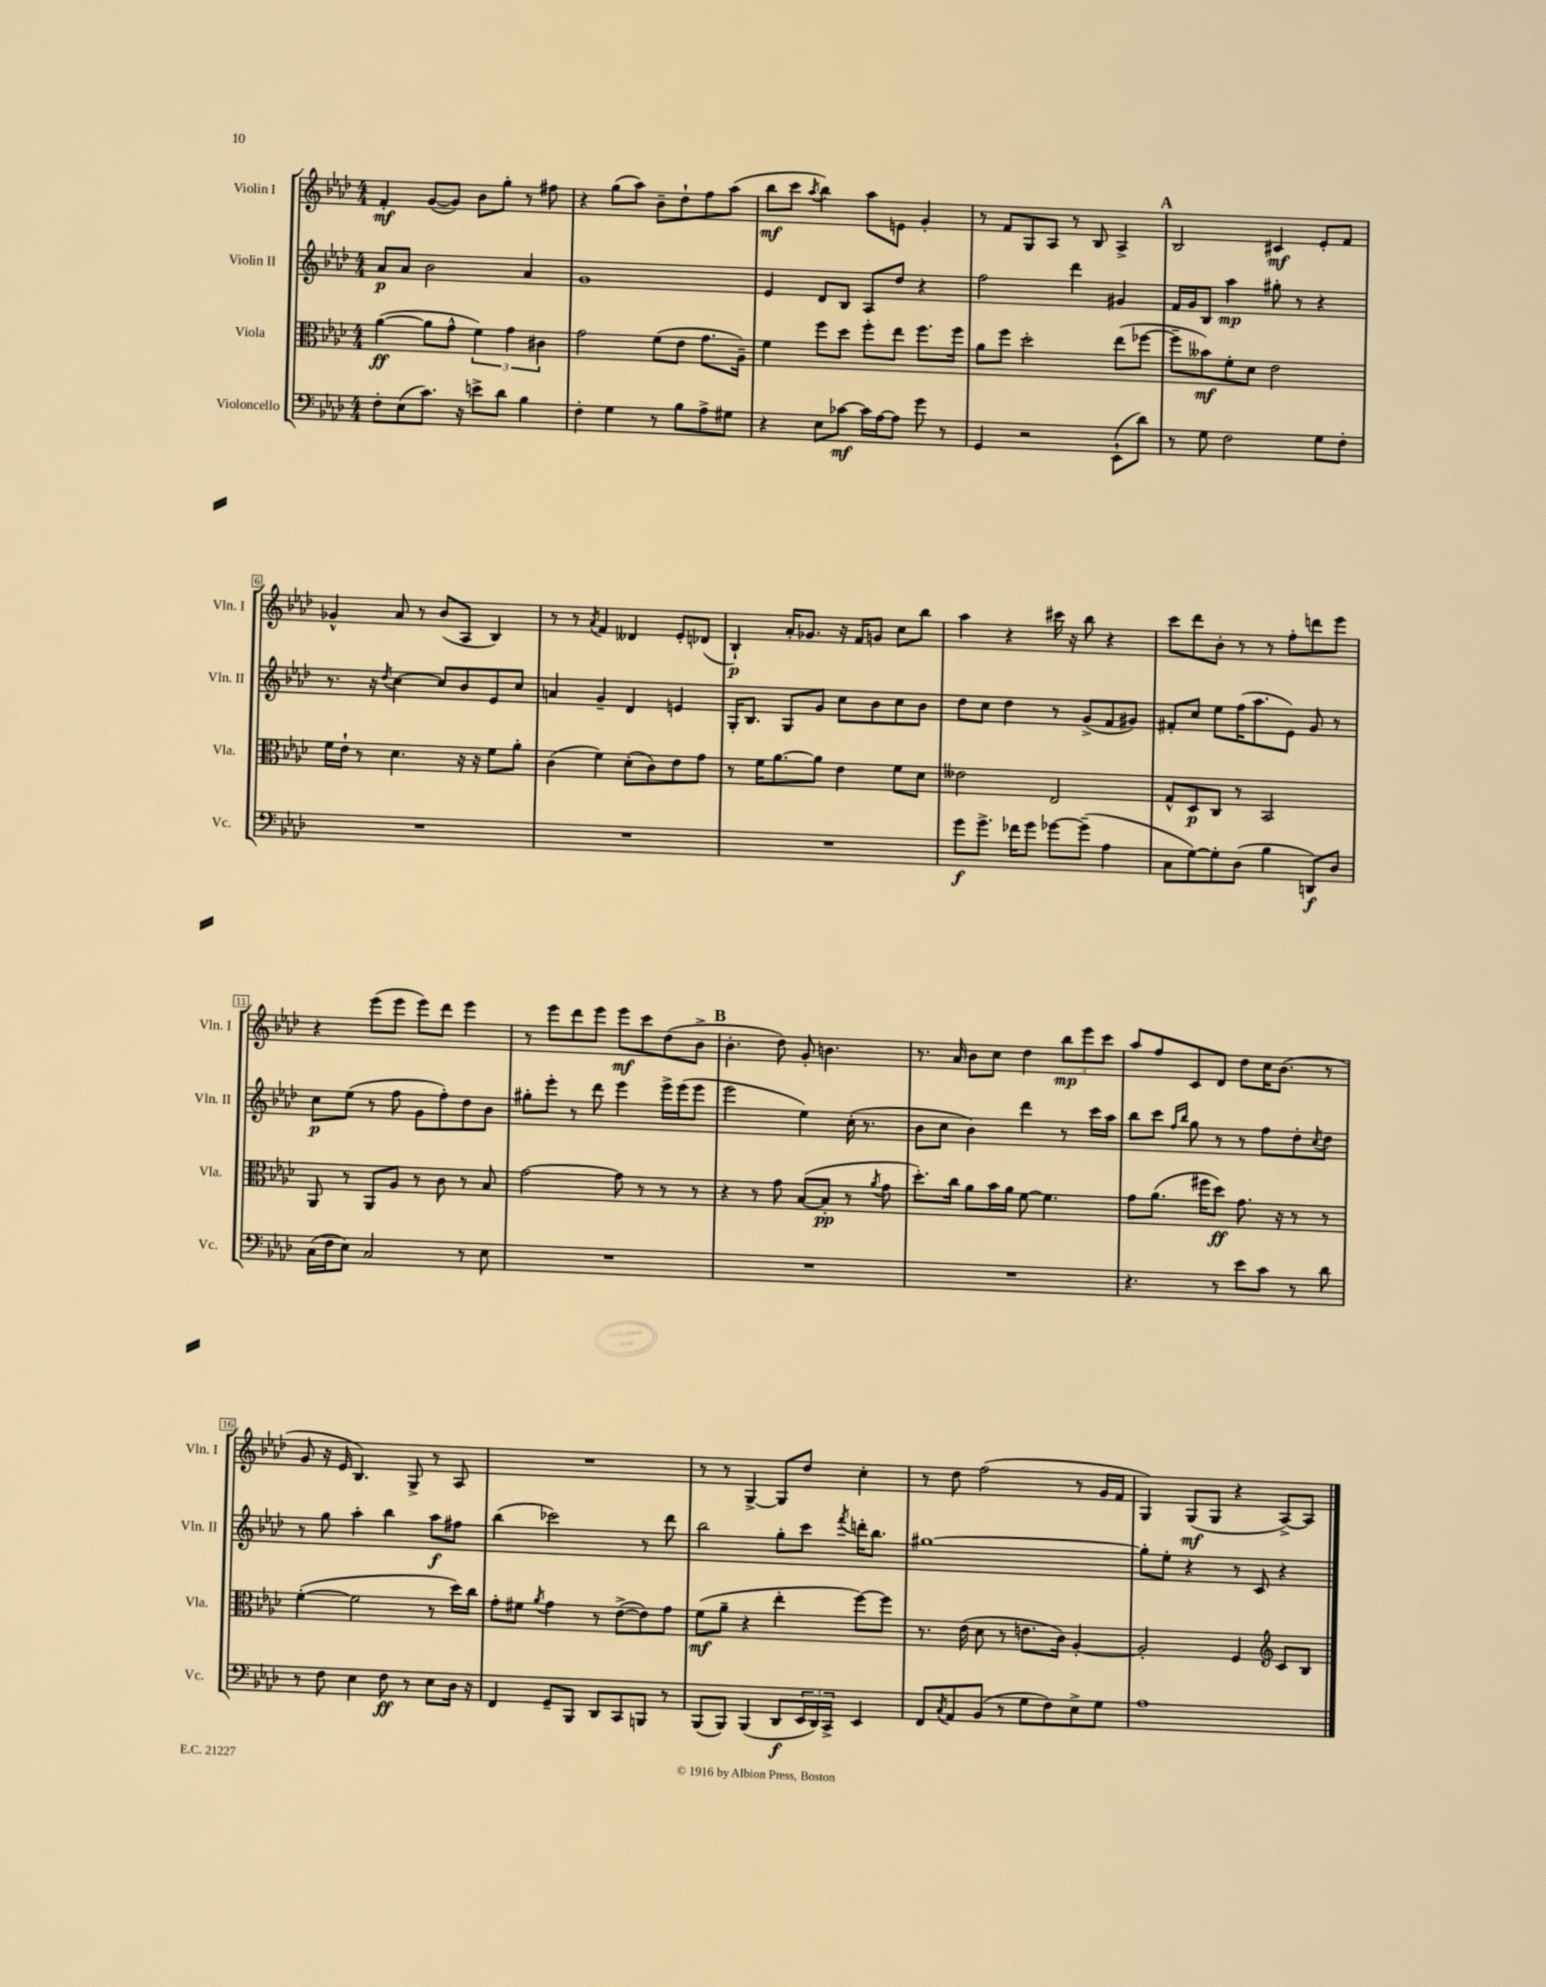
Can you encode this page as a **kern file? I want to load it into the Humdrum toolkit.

**kern	**dynam	**kern	**dynam	**kern	**dynam	**kern	**dynam
*part4	*part4	*part3	*part3	*part2	*part2	*part1	*part1
*staff4	*staff4	*staff3	*staff3	*staff2	*staff2	*staff1	*staff1
*I"Violoncello	*	*I"Viola	*	*I"Violin II	*	*I"Violin I	*
*I'Vc.	*	*I'Vla.	*	*I'Vln. II	*	*I'Vln. I	*
*clefF4	*	*clefC3	*	*clefG2	*	*clefG2	*
*k[b-e-a-d-]	*	*k[b-e-a-d-]	*	*k[b-e-a-d-]	*	*k[b-e-a-d-]	*
*M4/4	*	*M4/4	*	*M4/4	*	*M4/4	*
=1	=1	=1	=1	=1	=1	=1	=1
8F'\L	.	([4a-\	ff	8a-/L	p	4f'/	mf
(8E-\	.	.	.	8a-/J	.	.	.
8.c\J)	.	8a-\L]	.	2b-\	.	([8g/L	.
.	.	8g^^\J	.	.	.	8g/J])	.
16r	.	.	.	.	.	.	.
8en^\L	.	6f\)	.	.	.	8b-\L	.
8d-\J	.	.	.	.	.	8gg'\J	.
.	.	6g\	.	.	.	.	.
4B-\	.	.	.	4a-/	.	8r	.
.	.	6c#X\	.	.	.	.	.
.	.	.	.	.	.	8ff#X\	.
=2	=2	=2	=2	=2	=2	=2	=2
4F'\	.	2g\	.	1g	.	4r	.
4G\	.	.	.	.	.	(8gg\L	.
.	.	.	.	.	.	8aa-\J)	.
8r	.	(8f\L	.	.	.	8b-~\L	.
8B-\L	.	8e-\J	.	.	.	8dd-`\	.
8A-^\	.	8.g\L	.	.	.	8ff\	.
8G#X\J	.	.	.	.	.	(8aa-\J	.
.	.	16A-~\Jk)	.	.	.	.	.
=3	=3	=3	=3	=3	=3	=3	=3
4r	.	4f\	.	4e-/	.	8bb-\L	mf
.	.	.	.	.	.	8ccc\J	.
.	.	.	.	.	.	8qaa-/	.
8E-\L	.	8ff\L	.	8d-/L	.	4bb-\)	.
[8c-X\J	mf	8dd-\J	.	8B-/J	.	.	.
16c-\LL]	.	8ff'\L	.	8A-/L	.	8aa-\L	.
[16A-\J	.	.	.	.	.	.	.
8A-\J]	.	8ee-\J	.	8dd-/J	.	8en\J	.
8g\	.	8.ff\L	.	4r	.	4g'/	.
8r	.	.	.	.	.	.	.
.	.	16ff\Jk	.	.	.	.	.
=4	=4	=4	=4	=4	=4	=4	=4
4GG/	.	8a-\L	.	2ff\	.	8r	.
.	.	8ff\J	.	.	.	8f/L	.
2r	.	2dd-'\	.	.	.	8G/	.
.	.	.	.	.	.	8A-/J	.
.	.	.	.	4ddd-\	.	8r	.
.	.	.	.	.	.	8B-/	.
(8EE-`\L	.	(8ee-\L	.	4g#X/	.	4A-^/	.
8d-\J)	.	[8ff-X\J	.	.	.	.	.
!!LO:REH:place=s1:t=A
=5	=5	=5	=5	=5	=5	=5	=5
8r	.	8ff-~\L]	.	16f/LL	.	2B-/	.
.	.	.	.	16g/J	.	.	.
8G\	.	8b--X\)	mf	8B-/J	.	.	.
2F\	.	8f'\	.	4aa-\	mp	.	.
.	.	8d-\J	.	.	.	.	.
.	.	2e-\	.	8gg#X'\	.	4c#X/	mf
.	.	.	.	8r	.	.	.
8G\L	.	.	.	4r	.	8e-'/L	.
8F'\J	.	.	.	.	.	8f/J	.
!!LO:LB:g=z
=6	=6	=6	=6	=6	=6	=6	=6
1r	.	16f\LL	.	8.r	.	4g-X^^/	.
.	.	16e-`\JJ	.	.	.	.	.
.	.	8r	.	.	.	.	.
.	.	.	.	16r	.	.	.
.	.	.	.	8qdd-/	.	.	.
.	.	4.d-\	.	[4cc\	.	8a-/	.
.	.	.	.	.	.	8r	.
.	.	.	.	8cc/L]	.	(8b-/L	.
.	.	16r	.	8b-/	.	8A-/J	.
.	.	16r	.	.	.	.	.
.	.	8f\L	.	8e-/	.	4B-/)	.
.	.	8a-'\J	.	8cc/J	.	.	.
=7	=7	=7	=7	=7	=7	=7	=7
1r	.	(4c\	.	4an/	.	8r	.
.	.	.	.	.	.	8r	.
.	.	.	.	.	.	8qa-/	.
.	.	4f\)	.	4g~/	.	4f/	.
.	.	(8d-'\L	.	4d-/	.	4d--X/	.
.	.	8c\)	.	.	.	.	.
.	.	8e-\	.	4en/	.	8e-'/L	.
.	.	8g\J	.	.	.	(8d-X/J	.
=8	=8	=8	=8	=8	=8	=8	=8
1r	.	8r	.	16G'/KL	.	4B-`/)	p
.	.	.	.	8.B-/J	.	.	.
.	.	16f\KL	.	.	.	.	.
.	.	[8.a-\	.	.	.	.	.
.	.	.	.	8G/L	.	16a-'/KL	.
.	.	.	.	.	.	8.g-X/J	.
.	.	8a-\J]	.	8g/J	.	.	.
.	.	4e-\	.	8cc\L	.	16r	.
.	.	.	.	.	.	16f/KL	.
.	.	.	.	8b-\	.	8gn/J	.
.	.	8f\L	.	8cc\	.	8cc\L	.
.	.	8d-\J	.	8b-\J	.	8bb-\J	.
=9	=9	=9	=9	=9	=9	=9	=9
8g\L	f	2e--X\	.	8dd-\L	.	4aa-\	.
8.g^\J	.	.	.	8cc\J	.	.	.
.	.	.	.	4dd-\	.	4r	.
16f-X\KL	.	.	.	.	.	.	.
8g\J	.	.	.	.	.	.	.
[8g-X\L	.	2E-/	.	8r	.	16ccc#X\	.
.	.	.	.	.	.	16r	.
(8g-~\J]	.	.	.	(8g^/L	.	8bb-\	.
4A-\	.	.	.	8f/	.	4r	.
.	.	.	.	8g#X/J)	.	.	.
=10	=10	=10	=10	=10	=10	=10	=10
8C\L	.	8G^^/L	.	8f#X'/L	.	8ccc\L	.
[8G\)	.	8D-/	p	8cc/J	.	8ddd-\	.
8G'\]	.	8C/J	.	8ee-\L	.	8b-'\J	.
(8D-\J	.	8r	.	(16ff\K	.	8r	.
.	.	.	.	8.aa-\	.	.	.
4B-\	.	2BB-/	.	.	.	8r	.
.	.	.	.	8e-\J)	.	8ff'\L	.
8DDn/L)	f	.	.	8g/	.	8dddn\	.
8D-/J	.	.	.	8r	.	8eee-\J	.
!!LO:LB:g=z
=11	=11	=11	=11	=11	=11	=11	=11
(16C\LL	.	8AA-/	.	8cc\L	p	4r	.
16F\J	.	.	.	.	.	.	.
8E-\J)	.	8r	.	(8ee-\J	.	.	.
2C/	.	8AA-/L	.	8r	.	(8eee-\L	.
.	.	8A-/J	.	8ff\	.	8eee-\J	.
.	.	8r	.	8g\L	.	8eee-\L)	.
.	.	8c\	.	8ff'\)	.	8ddd-\J	.
8r	.	8r	.	8dd-\	.	4eee-\	.
8E-\	.	8B-/	.	8b-\J	.	.	.
=12	=12	=12	=12	=12	=12	=12	=12
1r	.	[2g\	.	8gg#X'\L	.	8r	.
.	.	.	.	8eee-'\J	.	8eee-\L	.
.	.	.	.	8r	.	8ddd-\	.
.	.	.	.	8ddd-\	.	8eee-\J	.
.	.	8g\]	.	4eee-\	.	8eee-\L	mf
.	.	8r	.	.	.	8ccc\	.
.	.	8r	.	16eee-^\LL	.	(8dd-\	.
.	.	.	.	(16eee-\J	.	.	.
.	.	8r	.	8eee-\J	.	8b-^\J	.
!!LO:REH:place=s1:t=B
=13	=13	=13	=13	=13	=13	=13	=13
1r	.	4r	.	2eee-\	.	4.b-'\	.
.	.	8r	.	.	.	.	.
.	.	8g\	.	.	.	8dd-\)	.
.	.	([8B-/L	.	4ee-\)	.	8g'/	.
.	.	8B-'/J]	pp	.	.	4.bn\	.
.	.	8r	.	(16cc'\	.	.	.
.	.	.	.	8.r	.	.	.
.	.	8qa-/	.	.	.	.	.
.	.	8g\	.	.	.	.	.
=14	=14	=14	=14	=14	=14	=14	=14
1r	.	8.dd-'\L)	.	8b-\L	.	8.r	.
.	.	.	.	8cc\J	.	.	.
.	.	16cc\Jk	.	.	.	16a-/	.
.	.	8a-\L	.	4b-\)	.	8b-\L	.
.	.	16b-\L	.	.	.	8cc\J	.
.	.	16a-\JJ	.	.	.	.	.
.	.	[8f\	.	4ddd-\	.	4dd-\	.
.	.	4.f\]	.	.	.	.	.
.	.	.	.	8r	.	12bb-\L	mp
.	.	.	.	.	.	12eee-\	.
.	.	.	.	16ccc\LL	.	.	.
.	.	.	.	.	.	12ccc\J	.
.	.	.	.	16aa-\JJ	.	.	.
=15	=15	=15	=15	=15	=15	=15	=15
4.r	.	8g\L	.	8bb-\L	.	8aa-/L	.
.	.	(8.a-\J	.	8ccc\J	.	8ff/	.
.	.	.	.	16qqff/LL	.	.	.
.	.	.	.	16qqbb-/JJ	.	.	.
.	.	.	.	8gg\	.	8c/	.
.	.	16ff#X\KL	.	.	.	.	.
8r	.	8dd-\J)	ff	8r	.	8d-/J	.
8e-\L	.	8.g\	.	8r	.	8dd-\L	.
8c\J	.	.	.	8ff\L	.	16cc\K	.
.	.	16r	.	.	.	(8.b-\J	.
8r	.	8r	.	8dd-'\	.	.	.
.	.	.	.	8qcc/	.	.	.
8d-\	.	8r	.	8dd-\J	.	8r	.
!!LO:LB:g=z
=16	=16	=16	=16	=16	=16	=16	=16
8r	.	([4f'\	.	8r	.	8g/	.
8F\	.	.	.	8gg\	.	16r	.
.	.	.	.	.	.	16e-/	.
4E-\	.	2f\]	.	4aa-'\	.	4.B-/)	.
8F\	ff	.	.	4bb-\	.	.	.
8r	.	.	.	.	.	8G^/	.
8E-\L	.	8r	.	8aa-\L	f	8r	.
16D-\Jk	.	16dd-\LL)	.	8ff#X\J	.	8A-/	.
16r	.	16cc\JJ	.	.	.	.	.
=17	=17	=17	=17	=17	=17	=17	=17
4FF/	.	8g'\L	.	(4bb-\	.	1r	.
.	.	8f#X\J	.	.	.	.	.
.	.	8qa-/	.	.	.	.	.
8GG~/L	.	4g\	.	2ccc-X\)	.	.	.
8BBB-/J	.	.	.	.	.	.	.
8DD-/L	.	8r	.	.	.	.	.
8CC/	.	([8e-^\L	.	.	.	.	.
8BBBn/J	.	8e-\])	.	8r	.	.	.
8r	.	8g\J	.	8ddd-\	.	.	.
=18	=18	=18	=18	=18	=18	=18	=18
(8BBB-/L	.	(8f\L	mf	2bb-\	.	8r	.
8BBB-/J)	.	8a-~\J	.	.	.	8r	.
(4BBB-/	.	4r	.	.	.	[4G^/	.
8DD-/L	f	4ee-'\	.	8gg'\L	.	8G/L]	.
24EE-/L	.	.	.	8ccc\J	.	8dd-/J	.
24DD-/)	.	.	.	.	.	.	.
24CC^/JJ	.	.	.	.	.	.	.
.	.	.	.	8qfff/	.	.	.
4EE-/	.	[8ff\L)	.	16dddn'\KL	.	4cc'\	.
.	.	.	.	8.bb-\J	.	.	.
.	.	8ff\J]	.	.	.	.	.
=19	=19	=19	=19	=19	=19	=19	=19
8FF/L	.	8.r	.	[1gg#X	.	8r	.
8qC/	.	.	.	.	.	.	.
8AA-/	.	.	.	.	.	8dd-\	.
.	.	(16e-\	.	.	.	.	.
(8BB-/J	.	8d-\	.	.	.	(2ff\	.
8r	.	8r	.	.	.	.	.
8G\L	.	8.en\L	.	.	.	.	.
8F\)	.	.	.	.	.	.	.
.	.	16c\Jk)	.	.	.	.	.
8E-^\	.	[4A-'/	.	.	.	8r	.
8G\J	.	.	.	.	.	16g/LL	.
.	.	.	.	.	.	16f/JJ	.
=20	=20	=20	=20	=20	=20	=20	=20
1A-	.	2A-'/]	.	8gg#'\L]	.	4G/)	.
.	.	.	.	8ee-'\J	.	.	.
.	.	.	.	4r	.	(8G/L	mf
.	.	.	.	.	.	8G/J	.
.	.	4F/	.	8r	.	4r	.
.	.	.	.	8c/	.	.	.
*	*	*clefG2	*	*	*	*	*
.	.	8c/L	.	4r	.	[8A-^/L)	.
.	.	8B-/J	.	.	.	8A-/J]	.
==	==	==	==	==	==	==	==
*-	*-	*-	*-	*-	*-	*-	*-
